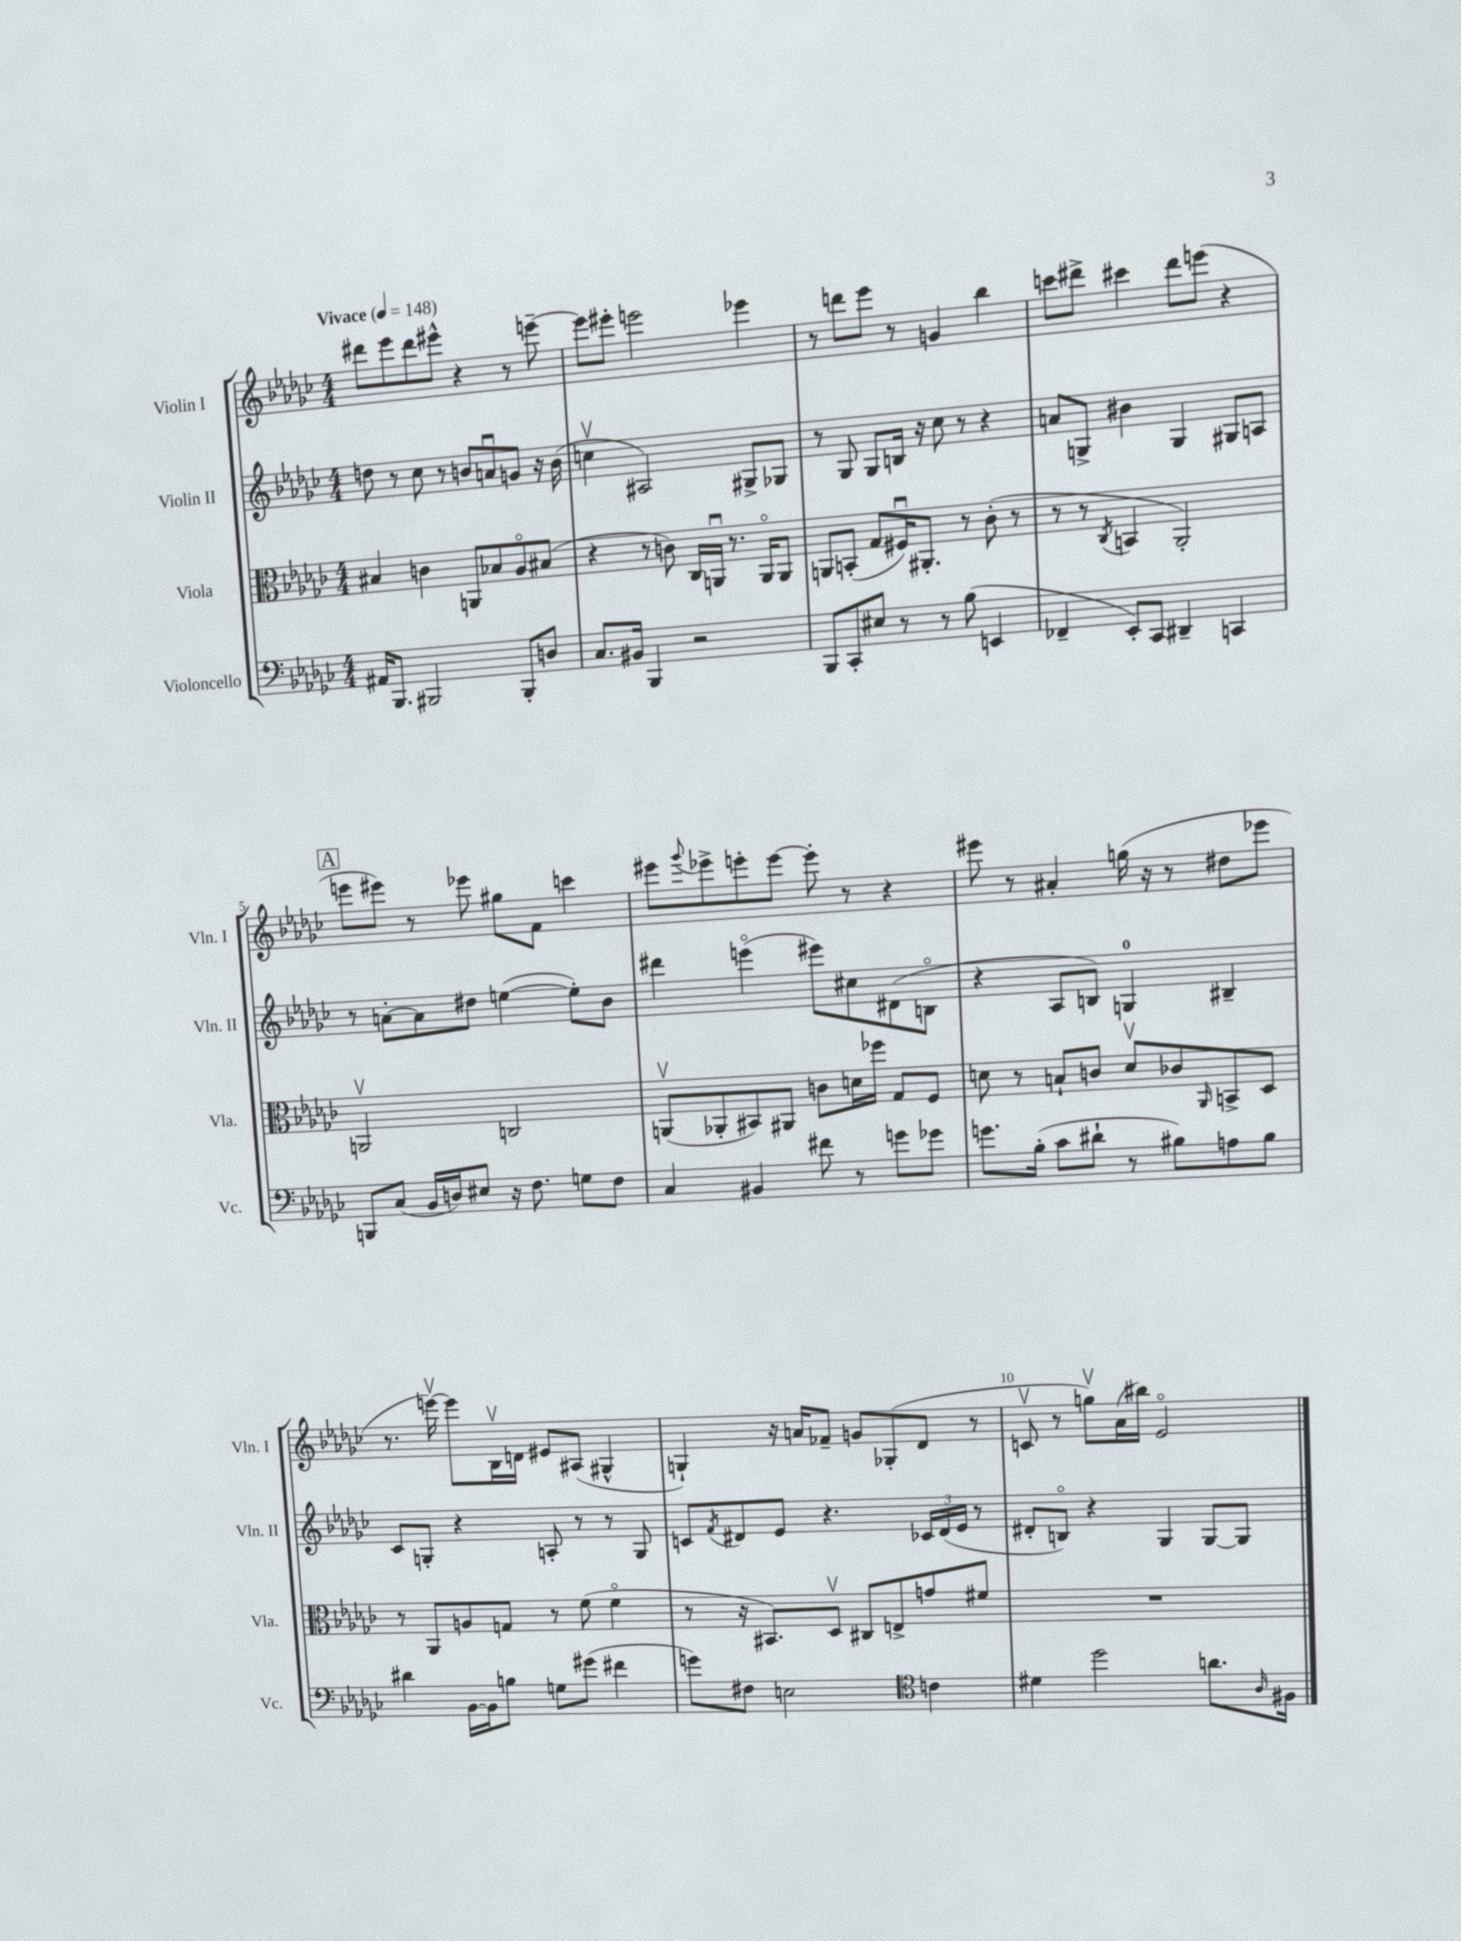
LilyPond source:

<<
\new StaffGroup <<
\new Staff = "s0" \with { instrumentName = "Violin I" shortInstrumentName = "Vln. I" } {
    \clef treble \key ges \major \numericTimeSignature \time 4/4 \tempo "Vivace" 4 = 148
    dis'''8 ees'''8 dis'''8 eis'''8-^ r4 r8 e'''8~-- |
    e'''8 eis'''8-. e'''2 ees'''4 |
    r8 d'''8 ees'''8 r8 g'4 bes''4 |
    c'''8 dis'''8-> cis'''4 dis'''8 e'''8( r4 |
    \mark \markup { \box "A" } e'''8 eis'''8) r8 ees'''8 gis''8 f'8 c'''4 |
    eis'''8 \appoggiatura { ges'''8 } ees'''8-> e'''8-. e'''8~ e'''8-. r8 r4 |
    eis'''8 r8 ais'4-. g''16( r16 r8 dis''8 ees'''8 |
    r8. e'''16~\upbow) e'''8 bes16\upbow d'16 eis'8 ais8( gis4-^ |
    g4-!) r16 a'16 fes'8-- g'8 ges8-.( des'8 r8 |
    c'8\upbow r8 g''8\upbow) aes'16( bis''16) ees'2\flageolet \bar "|." |
}
\new Staff = "s1" \with { instrumentName = "Violin II" shortInstrumentName = "Vln. II" } {
    \clef treble \key ges \major \numericTimeSignature \time 4/4
    d''8 r8 ces''8 r8 b'8 a'8\downbow g'8 r16 b'16( |
    c''4\upbow ais2) gis8-> ges8 |
    r8 ges8 ges8 b16 r16 ces''8 r8 r4 |
    a'8 g8-> bis'4 g4 gis8 a8 |
    \mark \markup { \box "A" } r8 a'8~-. a'8 dis''8 e''4~( e''8-.) bes'8 |
    dis'''4 e'''4\flageolet( eis'''8) cis''8 dis'8( b8\flageolet |
    r4 aes8 b8) g4-0 bis4-- |
    ces'8 g8-. r4 a8-. r8 r8 g8 |
    c'8 \acciaccatura { f'8 } dis'8 ees'8 r4. \tuplet 3/2 { ces'16 dis'16( ees'16 } r8 |
    dis'8-. b8\flageolet) r4 ges4 ges8~ ges8 \bar "|." |
}
\new Staff = "s2" \with { instrumentName = "Viola" shortInstrumentName = "Vla." } {
    \clef alto \key ges \major \numericTimeSignature \time 4/4
    bis4 c'4 a,8 bes8 aes8\flageolet bis8( |
    r4 r8 c'8) ces16 a,16\downbow r8. a,16\flageolet a,8 |
    a,8 b,8-.( ges8 fis16\downbow) ais,8.-. r8 ces'8-.( r8 |
    r8 r8 \acciaccatura { ces8 } b,4 aes,2-.) |
    \mark \markup { \box "A" } a,2\upbow c2 |
    a,8\upbow( aes,8-. bis,8) ais,8 c'8 d'16 fes''16 ges8 f8 |
    d'8 r8 b8-! c'8 d'8\upbow ces'8 \grace { aes,16 } b,8-> des8 |
    r8 aes,8 a8 g8 r8 f'8( f'4\flageolet |
    r8 r16 bis,8.) des8\upbow cis8 e8-> g'8 fis'8 |
    R1 \bar "|." |
}
\new Staff = "s3" \with { instrumentName = "Violoncello" shortInstrumentName = "Vc." } {
    \clef bass \key ges \major \numericTimeSignature \time 4/4
    ais,16 bes,,8. bis,,2 bis,,8-. d8 |
    ces8. bis,16 bes,,4 r2 |
    bes,,8 ces,8-. eis8 r8 r8 bes8( e,4 |
    fes,4-- ees,8-.) ces,8 dis,4-- c,4 |
    \mark \markup { \box "A" } b,,8 ces8( bes,16 d16) eis8 r16 f8. g8 f8 |
    ces4 bis,4 fis'8 r8 g'8 ges'8 |
    g'8. bes16-.( ces'8 dis'8-! r8 bis8) a8 bis8 |
    dis'4 bes,16~ bes,16 b8 g8 gis'8( fis'4 |
    g'8) fis8 e2 \clef tenor c'4 |
    dis'4 des''2 a'8. \grace { aes16 } fis16 \bar "|." |
}
>>
>>
\layout { \context { \Score \override BarNumber.break-visibility = ##(#f #t #t) barNumberVisibility = #(every-nth-bar-number-visible 5) } }
